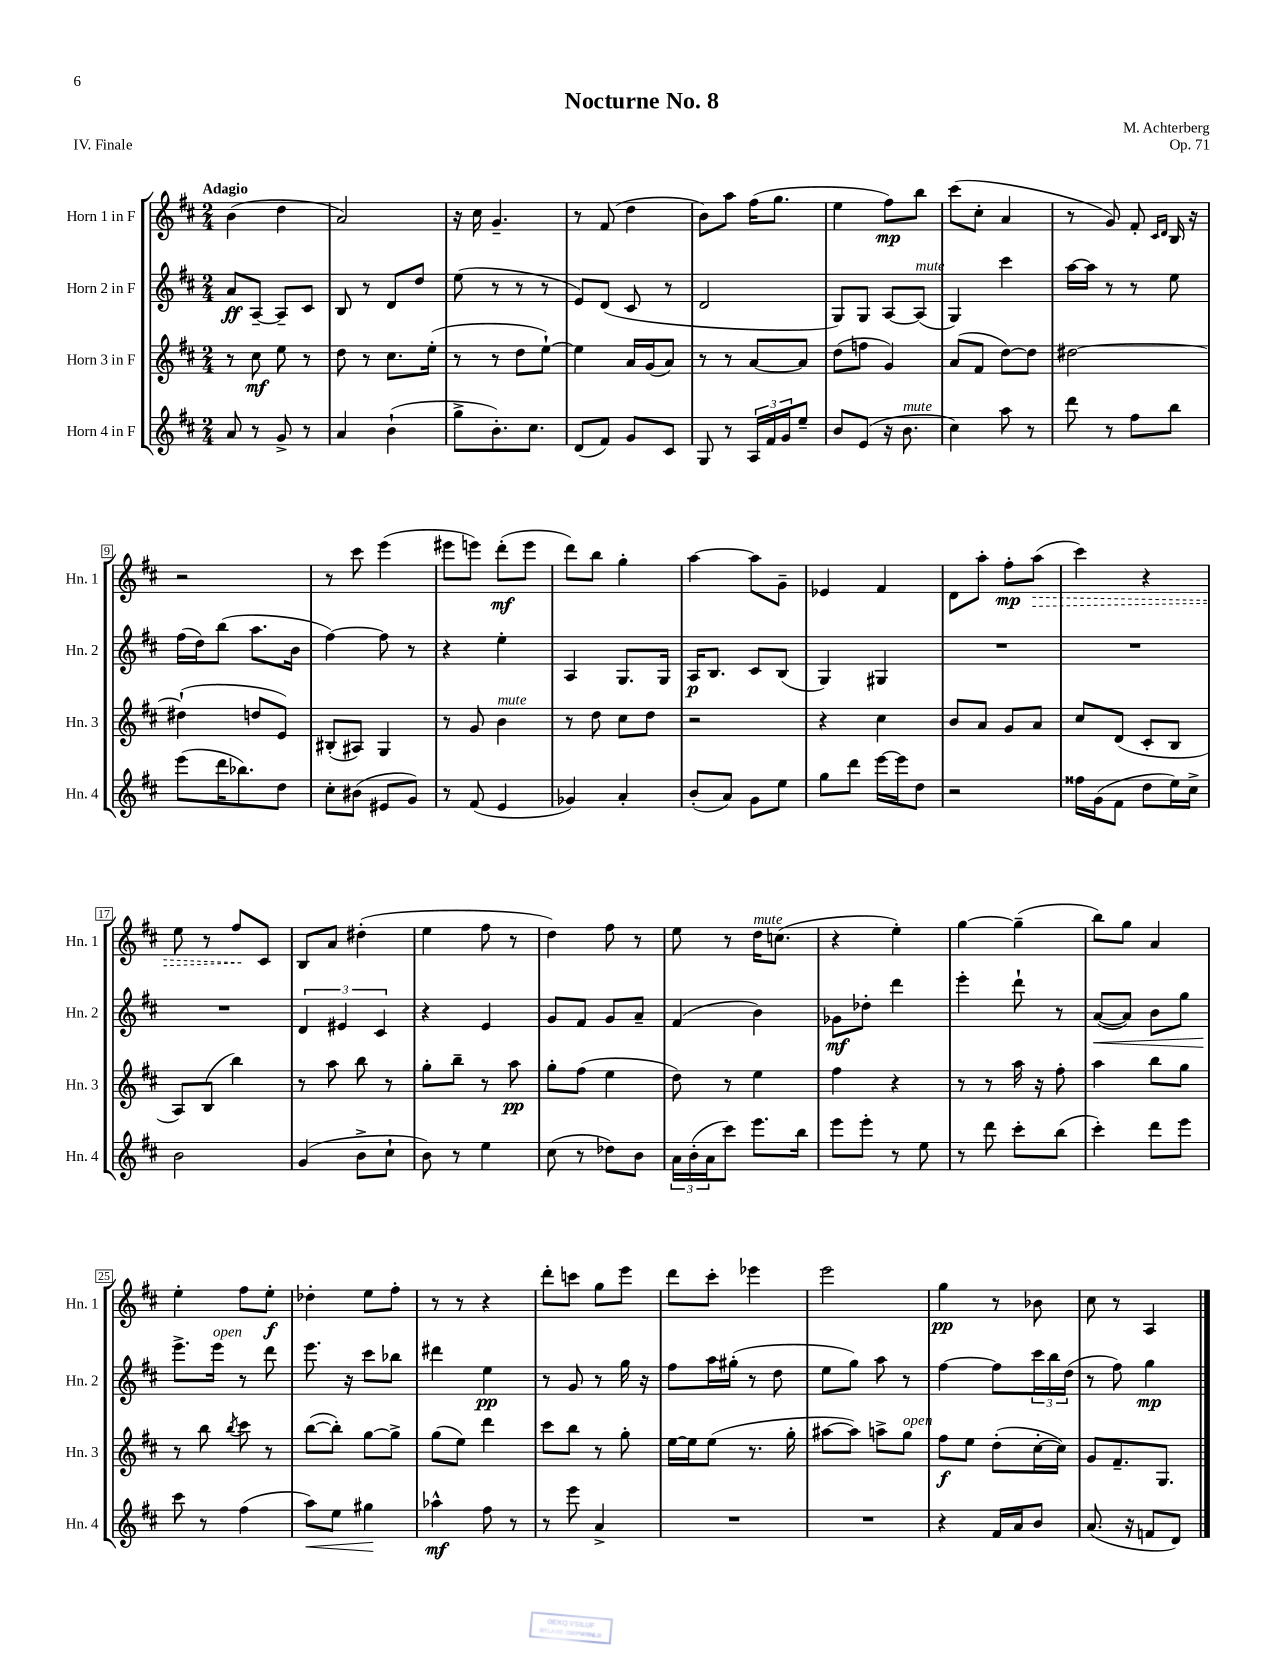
\header { title = "Nocturne No. 8" composer = "M. Achterberg" opus = "Op. 71" piece = "IV. Finale" }
<<
\new StaffGroup <<
\new Staff = "s0" \with { instrumentName = "Horn 1 in F" shortInstrumentName = "Hn. 1" } {
    \clef treble \key d \major \numericTimeSignature \time 2/4 \tempo "Adagio"
    b'4( d''4 |
    a'2) |
    r16 cis''16 g'4.-- |
    r8 fis'8( d''4 |
    b'8) a''8 fis''16( g''8. |
    e''4 fis''8\mp) b''8 |
    cis'''8( cis''8-. a'4 |
    r8 g'8) fis'8-. \grace { cis'16 d'16 } b16 r16 |
    r2 |
    r8 cis'''8 e'''4( |
    eis'''8 e'''8) d'''8-.\mf( e'''8 |
    d'''8) b''8 g''4-. |
    a''4~ a''8 g'8-- |
    ees'4 fis'4 |
    d'8 a''8-. fis''8-.\mp \once \override Hairpin.style = #'dashed-line a''8\>( |
    cis'''4) r4 |
    e''8 r8 fis''8\! cis'8 |
    b8 a'8 dis''4-.( |
    e''4 fis''8 r8 |
    d''4) fis''8 r8 |
    e''8 r8 d''16^\markup { \italic "mute" } c''8.( |
    r4 e''4-.) |
    g''4~ g''4--( |
    b''8) g''8 a'4 |
    e''4-. fis''8 e''8-.\f |
    des''4-. e''8 fis''8-. |
    r8 r8 r4 |
    d'''8-. c'''8 g''8 e'''8 |
    d'''8 cis'''8-. ees'''4 |
    e'''2 |
    g''4\pp r8 bes'8 |
    cis''8 r8 a4 \bar "|." |
}
\new Staff = "s1" \with { instrumentName = "Horn 2 in F" shortInstrumentName = "Hn. 2" } {
    \clef treble \key d \major \numericTimeSignature \time 2/4
    a'8\ff a8~-- a8-- cis'8 |
    b8 r8 d'8 d''8 |
    e''8( r8 r8 r8 |
    e'8) d'8( cis'8 r8 |
    d'2 |
    g8) g8 a8~ a8^\markup { \italic "mute" }( |
    g4) cis'''4 |
    a''16~ a''16 r8 r8 e''8 |
    fis''16( d''16) b''8( a''8. b'16 |
    fis''4~) fis''8 r8 |
    r4 e''4-. |
    a4 g8. g16 |
    a16\p b8. cis'8 b8( |
    g4) gis4 |
    R2 |
    R2 |
    R2 |
    \tuplet 3/2 { d'4 eis'4 cis'4 } |
    r4 e'4 |
    g'8 fis'8 g'8 a'8-- |
    fis'4( b'4) |
    ges'8\mf des''8-. d'''4 |
    e'''4-. d'''8-! r8 |
    a'8~\<( a'8) b'8 g''8 |
    e'''8.->\! e'''16^\markup { \italic "open" } r8 d'''8 |
    e'''8. r16 cis'''8 bes''8 |
    dis'''4 e''4\pp |
    r8 g'8 r8 g''16 r16 |
    fis''8 a''16 gis''16-.( r8 d''8 |
    e''8 g''8) a''8 r8 |
    fis''4~ fis''8 \tuplet 3/2 { cis'''16 b''16 d''16( } |
    r8 fis''8) g''4\mp \bar "|." |
}
\new Staff = "s2" \with { instrumentName = "Horn 3 in F" shortInstrumentName = "Hn. 3" } {
    \clef treble \key d \major \numericTimeSignature \time 2/4
    r8 cis''8\mf e''8 r8 |
    d''8 r8 cis''8. e''16-.( |
    r8 r8 d''8 e''8~-!) |
    e''4 a'16 g'16( a'8) |
    r8 r8 a'8~ a'8 |
    d''8( f''8 g'4) |
    a'8( fis'8 d''8~) d''8 |
    dis''2~ |
    dis''4-!( d''8 e'8) |
    bis8-.( ais8) g4 |
    r8 g'8 b'4^\markup { \italic "mute" } |
    r8 d''8 cis''8 d''8 |
    r2 |
    r4 cis''4 |
    b'8 a'8 g'8 a'8 |
    cis''8 d'8( cis'8-. b8 |
    a8) b8( b''4) |
    r8 a''8 b''8 r8 |
    g''8-. b''8-- r8 a''8\pp |
    g''8-. fis''8( e''4 |
    d''8) r8 e''4 |
    fis''4 r4 |
    r8 r8 a''16 r16 fis''8-. |
    a''4 b''8 g''8 |
    r8 b''8 \acciaccatura { b''8 } cis'''8 r8 |
    b''8~( b''8-.) g''8~ g''8-> |
    g''8( e''8) d'''4 |
    cis'''8 b''8 r8 g''8-. |
    e''16~ e''16 e''8( r8. g''16-. |
    ais''8~ ais''8) a''8-> g''8^\markup { \italic "open" } |
    fis''8\f e''8 d''8-.( cis''16~-. cis''16) |
    g'8 fis'8.-- g8. \bar "|." |
}
\new Staff = "s3" \with { instrumentName = "Horn 4 in F" shortInstrumentName = "Hn. 4" } {
    \clef treble \key d \major \numericTimeSignature \time 2/4
    a'8 r8 g'8-> r8 |
    a'4 b'4-!( |
    g''8-> b'8.-.) cis''8. |
    d'8( fis'8) g'8 cis'8 |
    g8 r8 \tuplet 3/2 { a16 fis'16 g'16 } e''8-- |
    b'8 e'8( r16 b'8.^\markup { \italic "mute" } |
    cis''4) a''8 r8 |
    d'''8 r8 fis''8 b''8 |
    e'''8( d'''16 bes''8.) d''8 |
    cis''8-. bis'8( eis'8 g'8) |
    r8 fis'8( e'4 |
    ges'4) a'4-. |
    b'8-.( a'8) g'8 e''8 |
    g''8 d'''8 e'''16~ e'''16 d''8 |
    r2 |
    fisis''16 g'16( fis'8 d''8 e''16) cis''16-> |
    b'2 |
    g'4( b'8-> cis''8-! |
    b'8) r8 e''4 |
    cis''8( r8 des''8) b'8 |
    \tuplet 3/2 { a'16 b'16-.( a'16 } cis'''8) e'''8. b''16 |
    e'''8 e'''8-. r8 e''8 |
    r8 d'''8 cis'''8-. b''8( |
    cis'''4-.) d'''8 e'''8 |
    cis'''8 r8 fis''4( |
    a''8\<) e''8 gis''4\! |
    aes''4-^\mf fis''8 r8 |
    r8 e'''8 a'4-> |
    R2 |
    R2 |
    r4 fis'16 a'16 b'8 |
    a'8.( r16 f'8 d'8) \bar "|." |
}
>>
>>
\layout { \context { \Score \override BarNumber.stencil = #(make-stencil-boxer 0.1 0.3 ly:text-interface::print) } }
